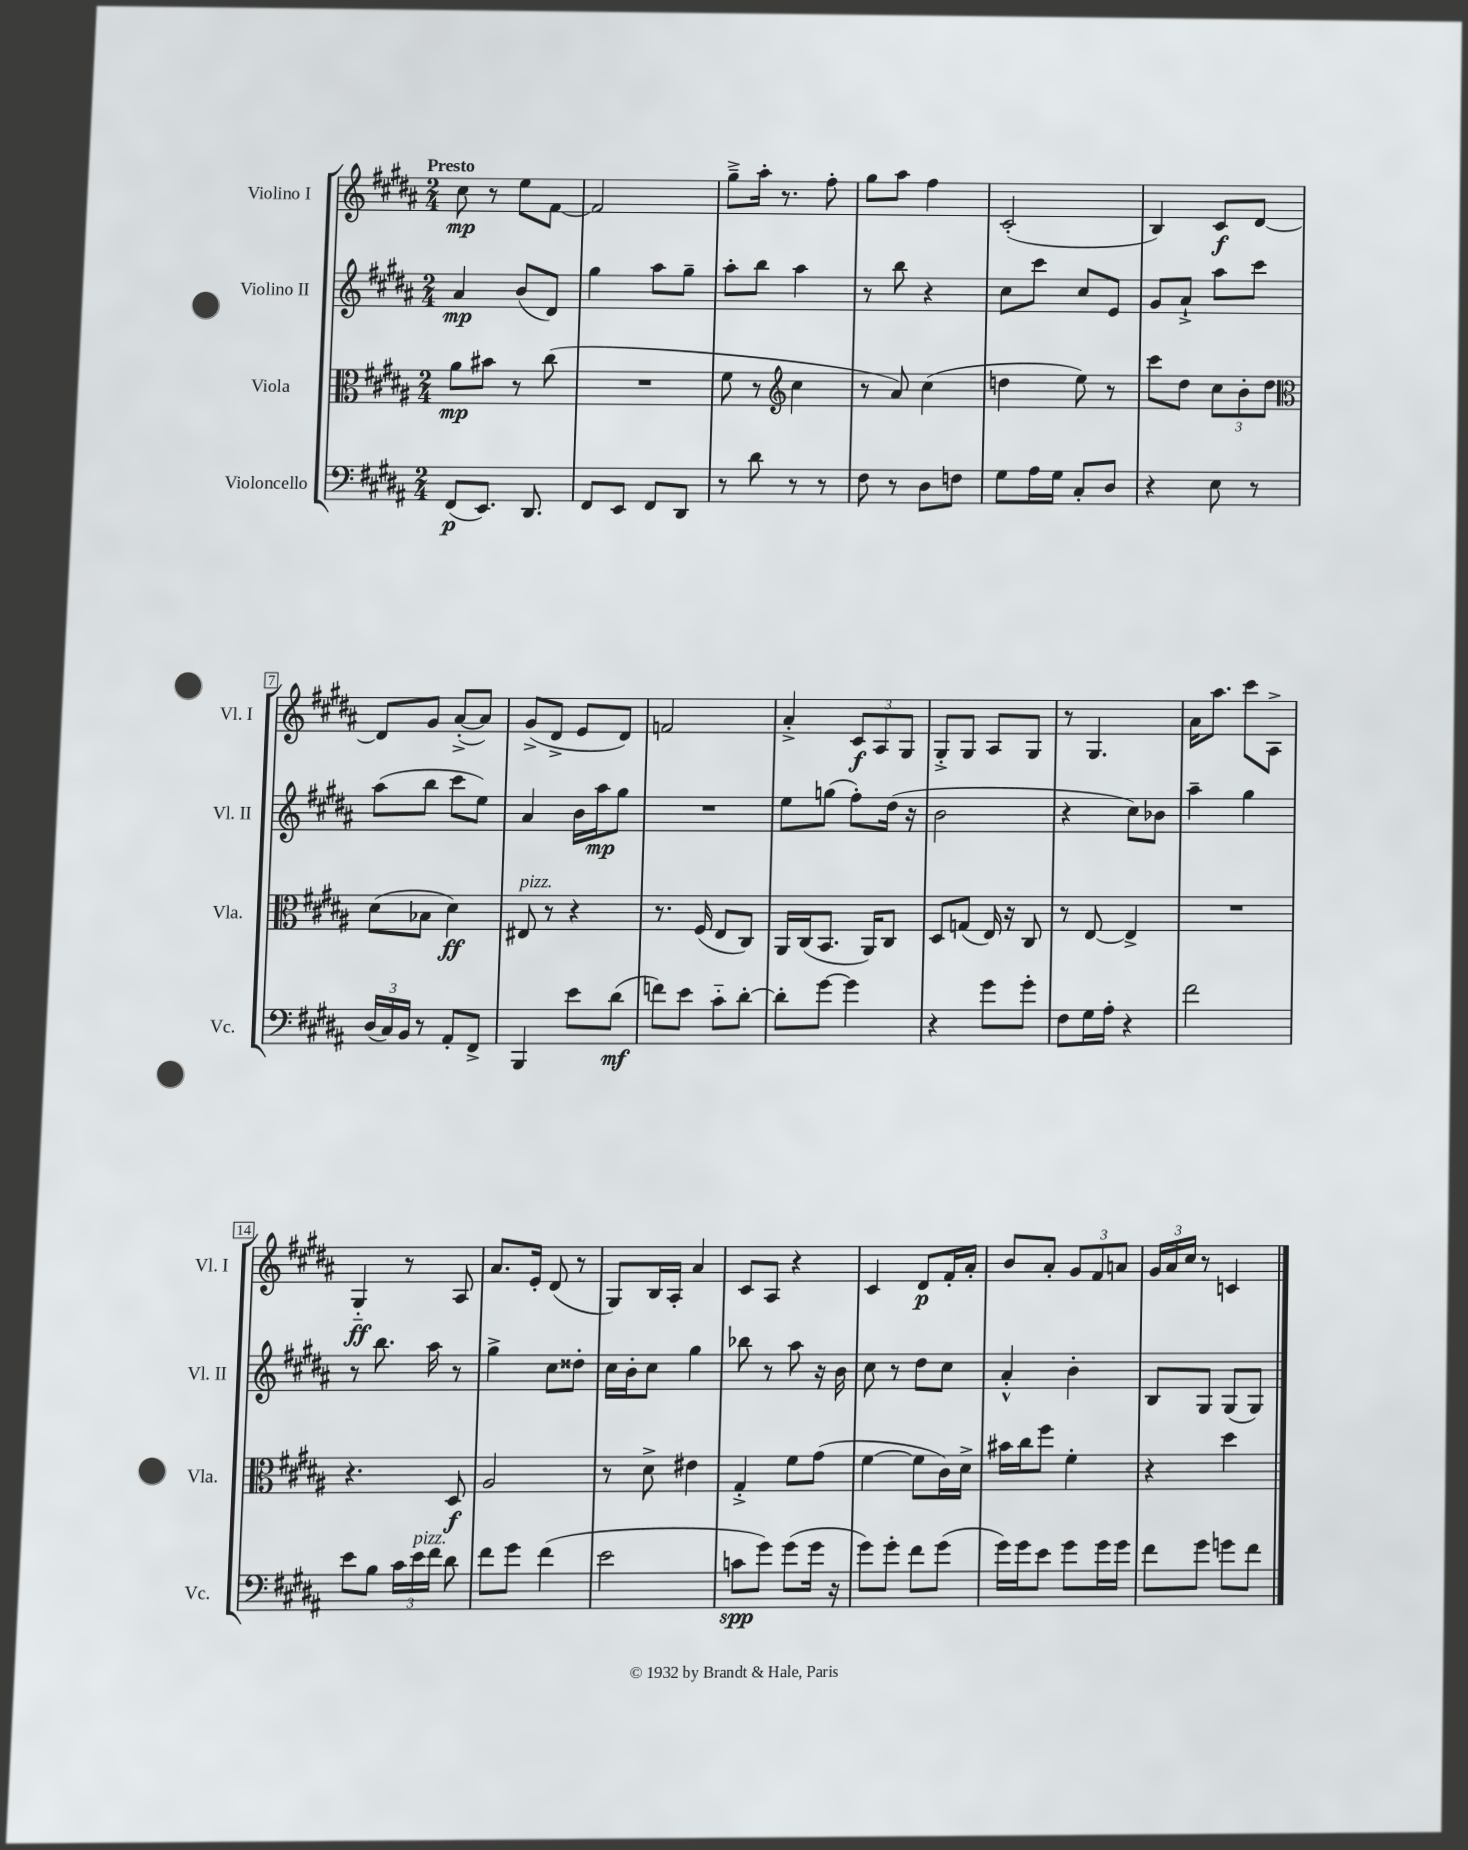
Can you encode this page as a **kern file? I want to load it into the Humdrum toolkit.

**kern	**kern	**kern	**kern
*staff4	*staff3	*staff2	*staff1
*clefF4	*clefC3	*clefG2	*clefG2
*k[f#c#g#d#a#]	*k[f#c#g#d#a#]	*k[f#c#g#d#a#]	*k[f#c#g#d#a#]
*M2/4	*M2/4	*M2/4	*M2/4
(8FF#	8a#	4a#	8cc#
8.EE)	8b#	.	8r
.	8r	(8b	8ee
8.DD#	.	.	.
.	(8cc#	8d#)	[8f#
=	=	=	=
8FF#	2r	4gg#	2f#]
8EE	.	.	.
8FF#	.	8aa#	.
8DD#	.	8gg#~	.
=	=	=	=
8r	8f#	8aa#'	8gg#~^
8d#	8r	8bb	16aa#'
.	.	.	8.r
*	*clefG2	*	*
8r	4cc#	4aa#	.
8r	.	.	8ff#'
=	=	=	=
8F#	8r	8r	8gg#
8r	8a#)	8bb	8aa#
8D#	(4cc#	4r	4ff#
8F	.	.	.
=	=	=	=
8G#	4dd	8cc#	(2c#'
16A#	.	8ccc#	.
16G#	.	.	.
8C#'	8ee)	8cc#	.
8D#	8r	8e	.
=	=	=	=
4r	8ccc#	8g#	4B)
.	8dd#	8a#`^	.
8E	12cc#	8aa#	8c#
.	12b'	.	.
8r	.	8ccc#	[8d#
.	12dd#	.	.
=	=	=	=
*	*clefC3	*	*
(24D#	(8d#	(8aa#	8d#]
24C#)	.	.	.
24BB	.	.	.
8r	8B-	8bb	8g#
8AA#'	4d#)	8ccc#	([8a#'^
8FF#^	.	8ee)	8a#])
=	=	=	=
4BBB	8E#	4a#	(8g#^
.	8r	.	8d#^
8e	4r	16b	8e
.	.	16aa#	.
(8d#	.	8gg#	8d#)
=	=	=	=
8f)	8.r	2r	2f
8e	.	.	.
.	(16F#	.	.
8c#'~	8E	.	.
[8d#'	8C#)	.	.
=	=	=	=
8d#']	16AA#	8ee	4a#'^
.	(16C#	.	.
[8g#	8.BB	(8gg	.
4g#]	.	8ff#')	12c#
.	16AA#)	.	.
.	.	.	12A#
.	8C#	(16dd#	.
.	.	.	12G#
.	.	16r	.
=	=	=	=
4r	8D#	2b	8G#'^
.	(8G	.	8G#
8g#	16E)	.	8A#
.	16r	.	.
8g#'	8C#	.	8G#
=	=	=	=
8F#	8r	4r	8r
16G#	[8E	.	4.G#
16A#'	.	.	.
4r	4E^]	8cc#)	.
.	.	8b-	.
=	=	=	=
2f#	2r	4aa#~	16a#
.	.	.	8.aa#
.	.	4gg#	8ccc#
.	.	.	8A#^
=	=	=	=
8e	4.r	8r	4G#'~
8B	.	8.bb	.
24c#	.	.	8r
24e	.	.	.
.	.	16aa#	.
24f#	.	.	.
8d#	8D#	8r	8A#
=	=	=	=
8f#	2A#	4gg#^	8.a#
8g#	.	.	.
.	.	.	16e'
(4f#	.	8cc#	(8d#
.	.	8dd##'	8r
=	=	=	=
2e	8r	16cc#	8G#)
.	.	16b'	.
.	8d#^	8cc#	16B
.	.	.	16A#'
.	4e#	4gg#	4a#
=	=	=	=
8c	4G#'^	8bb-	8c#
8g#)	.	8r	8A#
(8g#	8f#	8aa#	4r
16g#	(8g#	16r	.
16r	.	16b	.
=	=	=	=
8g#)	[4f#	8cc#	4c#
8g#'	.	8r	.
8f#	8f#]	8dd#	8d#
(8g#	16c#)	8cc#	16f#'
.	16d#^	.	16a#'
=	=	=	=
16g#)	16b#	4a#'^^	8b
16g#	16cc#	.	.
8e	8ff#	.	8a#'
8g#	4f#'	4b'	12g#
.	.	.	12f#
16g#	.	.	.
.	.	.	12a
16g#	.	.	.
=	=	=	=
8f#	4r	8B	24g#
.	.	.	24a#
.	.	.	24cc#
8g#	.	8G#	8r
8g	4dd#	(8G#	4c
8f#	.	8G#)	.
==	==	==	==
*-	*-	*-	*-
